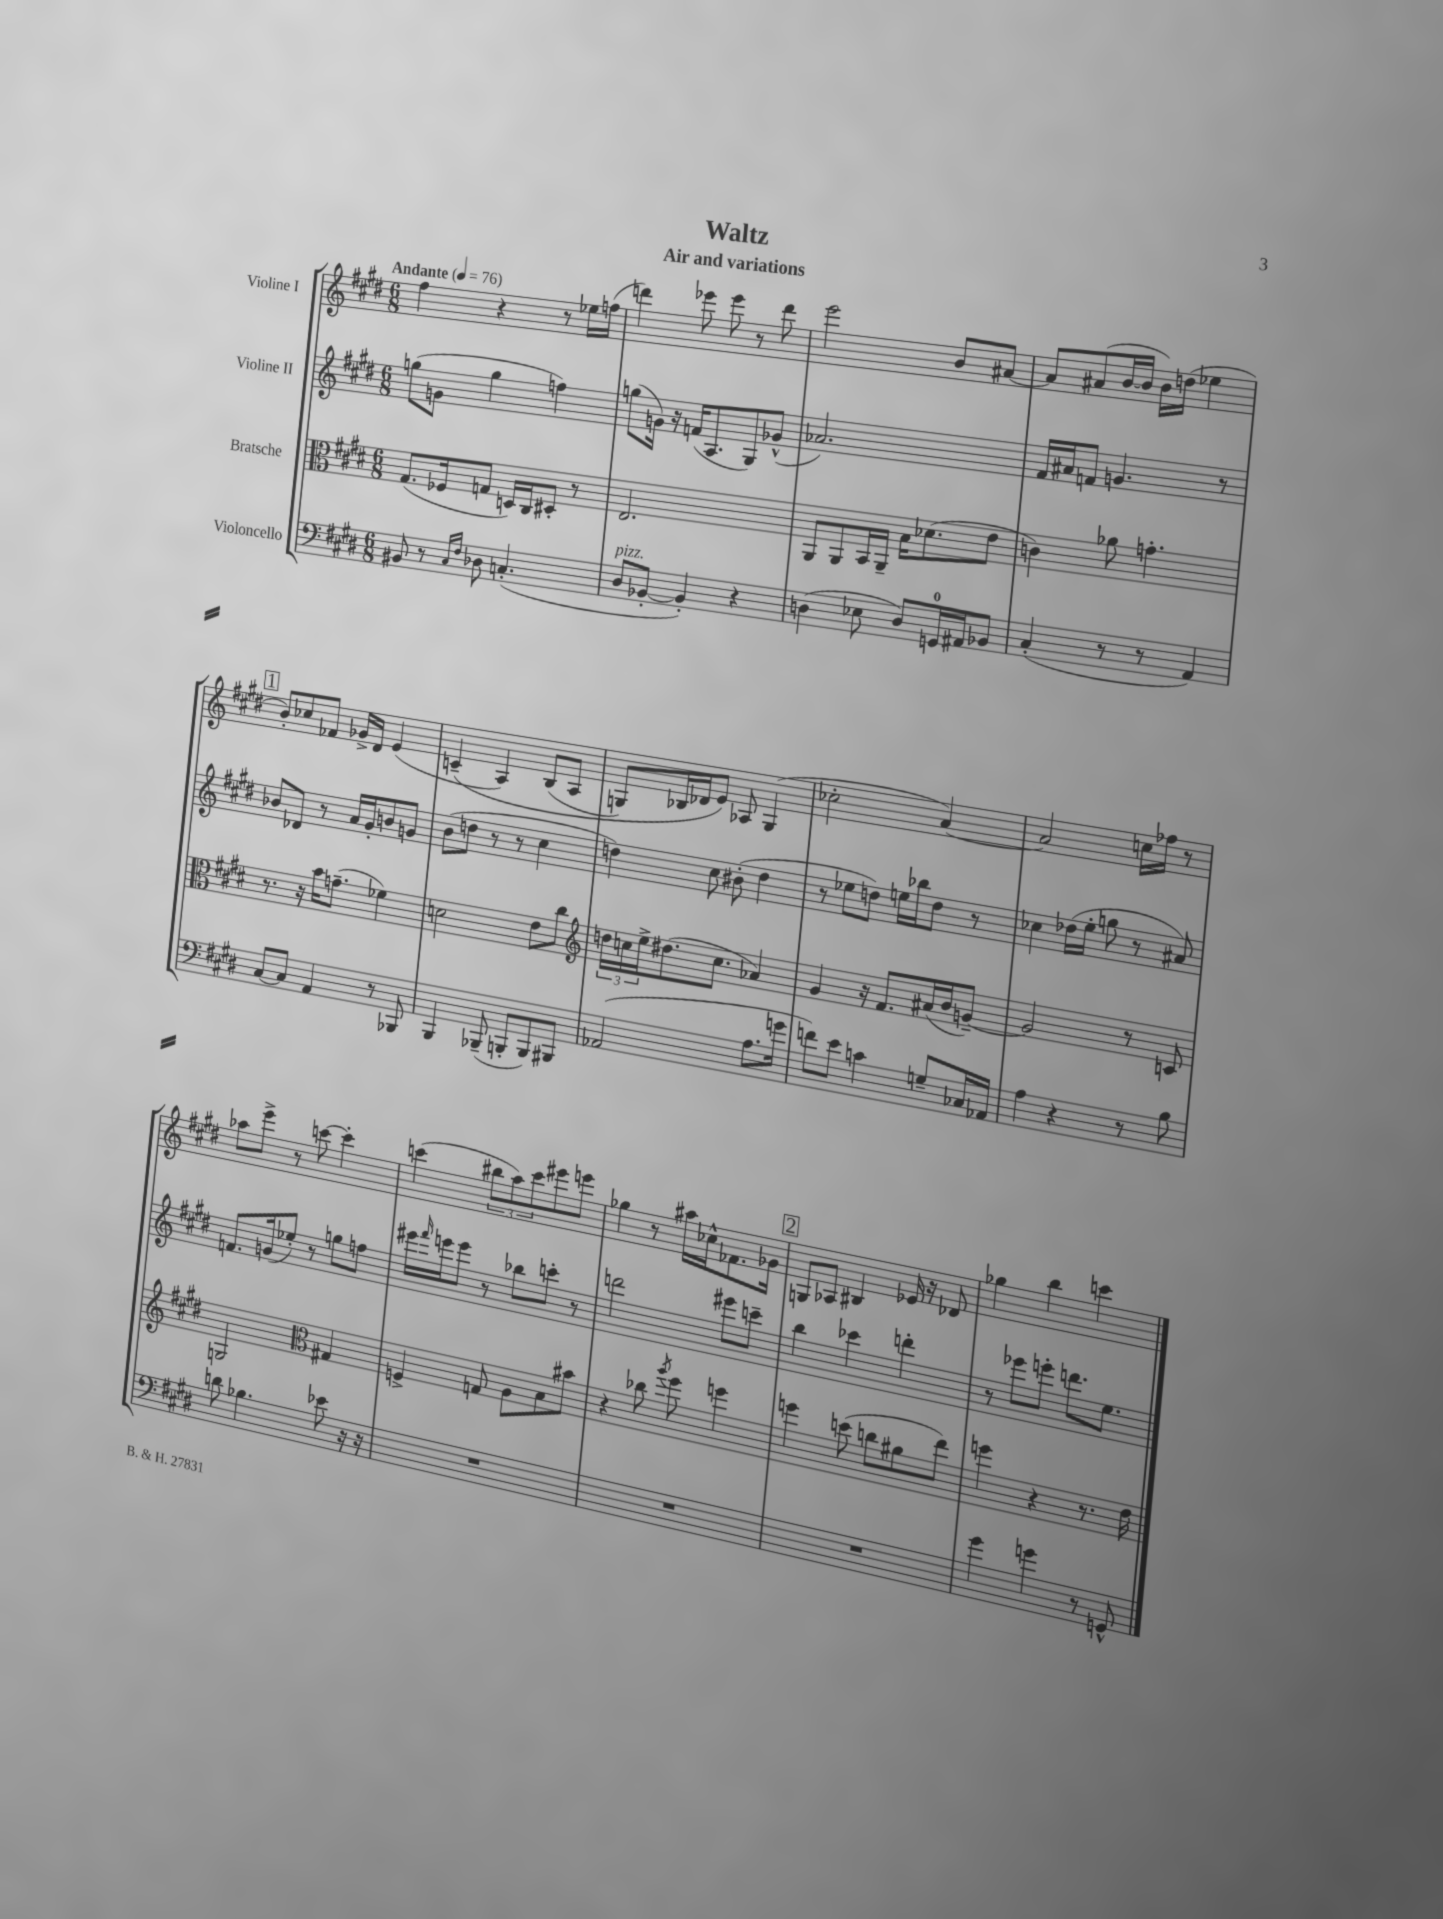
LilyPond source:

\header { title = "Waltz" subtitle = "Air and variations" }
<<
\new StaffGroup <<
\new Staff = "s0" \with { instrumentName = "Violine I" } {
    \clef treble \key e \major \numericTimeSignature \time 6/8 \tempo "Andante" 4 = 76
    fis''4 r4 r8 ees''16 f''16( |
    d'''4) ees'''8 ees'''8 r8 d'''8 |
    e'''2 b'8 ais'8~ |
    ais'8 ais'8( b'16~ b'16 b'16) d''16( ees''4 |
    \mark \markup { \box "1" } b'8-.) ces''8 fes'8 ges'16-> dis'16 e'4( |
    c'4--\( a4) b8( a8 |
    g8) bes16 des'16 e'8\) aes8 g4( |
    ces''2-. a'4~) |
    a'2 c''16 fes''16 r8 |
    aes''8 e'''8-> r8 c'''8~ c'''4-. |
    c'''4( \tuplet 3/2 { bis''8 a''8) c'''8 } eis'''8 e'''8 |
    ges''4 r8 ais''16 ces''16-^ fes'8. ges'16 |
    \mark \markup { \box "2" } g8 aes8 bis4 ees'16 r16 des'8 |
    ges''4 b''4 c'''4 \bar "|." |
}
\new Staff = "s1" \with { instrumentName = "Violine II" } {
    \clef treble \key e \major \numericTimeSignature \time 6/8
    g''8( g'8 g''4 f''4) |
    g''8( g'16) r16 f'16( a8. gis8) ges'8-^( |
    aes'2.) |
    fis'16 ais'16 f'8 g'4. r8 |
    \mark \markup { \box "1" } bes'8 des'8 r8 a'16 gis'16-. b'8 g'8 |
    b'8( d''8 r8 r8 cis''4 |
    d''4) cis''8 bis'8-.( d''4 |
    r8 ees''8 d''8) e''16 bes''16 d''8 r8 |
    ces''4 des''16( e''16-. g''8 r8 ais'8) |
    f'8. g'16( ees''8-.) r8 g''8 f''8 |
    eis'''16 \grace { fis'''16 } e'''16 e'''8 r8 bes''8 c'''8-. r8 |
    d'''2 eis'''8 c'''8-- |
    \mark \markup { \box "2" } b''4 ces'''4 d'''4-. |
    r8 ees'''8 e'''8-. d'''8. e''8. \bar "|." |
}
\new Staff = "s2" \with { instrumentName = "Bratsche" } {
    \clef alto \key e \major \numericTimeSignature \time 6/8
    gis8.( fes16 g8 d16) cis16 dis8-. r8 |
    e2. |
    a,8 a,8 b,16 a,16-- b16 des'8.( e'8 |
    c'4) aes'8 g'4.-. |
    \mark \markup { \box "1" } r8. r16 b'16 g'8.--( fes'4) |
    d'2 e'8 cis''8 |
    \clef treble \tuplet 3/2 { d''16 c''16 e''16-> } dis''8.( c''8. aes'4) |
    gis'4 r16 fis'8. ais'16( b'16 g'8~--) |
    g'2 r8 c'8 |
    g2 \clef alto gis4 |
    f4-> g8 a8 b8 bis'8 |
    r4 ces''8 \acciaccatura { a''8 } fis''8 f''4 |
    \mark \markup { \box "2" } f''4 d''8( c''8 ais'8 e''8) |
    f''4 r4 r8. e'16 \bar "|." |
}
\new Staff = "s3" \with { instrumentName = "Violoncello" } {
    \clef bass \key e \major \numericTimeSignature \time 6/8
    bis,8 r8 \grace { cis16 fis16 } des8 c4.-.( |
    dis8^\markup { \italic "pizz." } bes,8~-. bes,4-.) r4 |
    d4( ees8 d8) g,16-0 ais,16 bes,8 |
    cis4-.( r8 r8 a,4) |
    \mark \markup { \box "1" } cis8~ cis8 a,4 r8 bes,,8 |
    b,,4 bes,,8--( b,,8-. b,,8) bis,,8 |
    aes,2( a8. g'16 |
    f'8) e'8 c'4 g8-- ces16 aes,16 |
    a4 r4 r8 b8 |
    d'8 bes4. ees'8 r16 r16 |
    R2. |
    R2. |
    \mark \markup { \box "2" } R2. |
    gis'4 g'4 r8 g,8-^ \bar "|." |
}
>>
>>
\layout { \context { \Score \remove "Bar_number_engraver" } }
